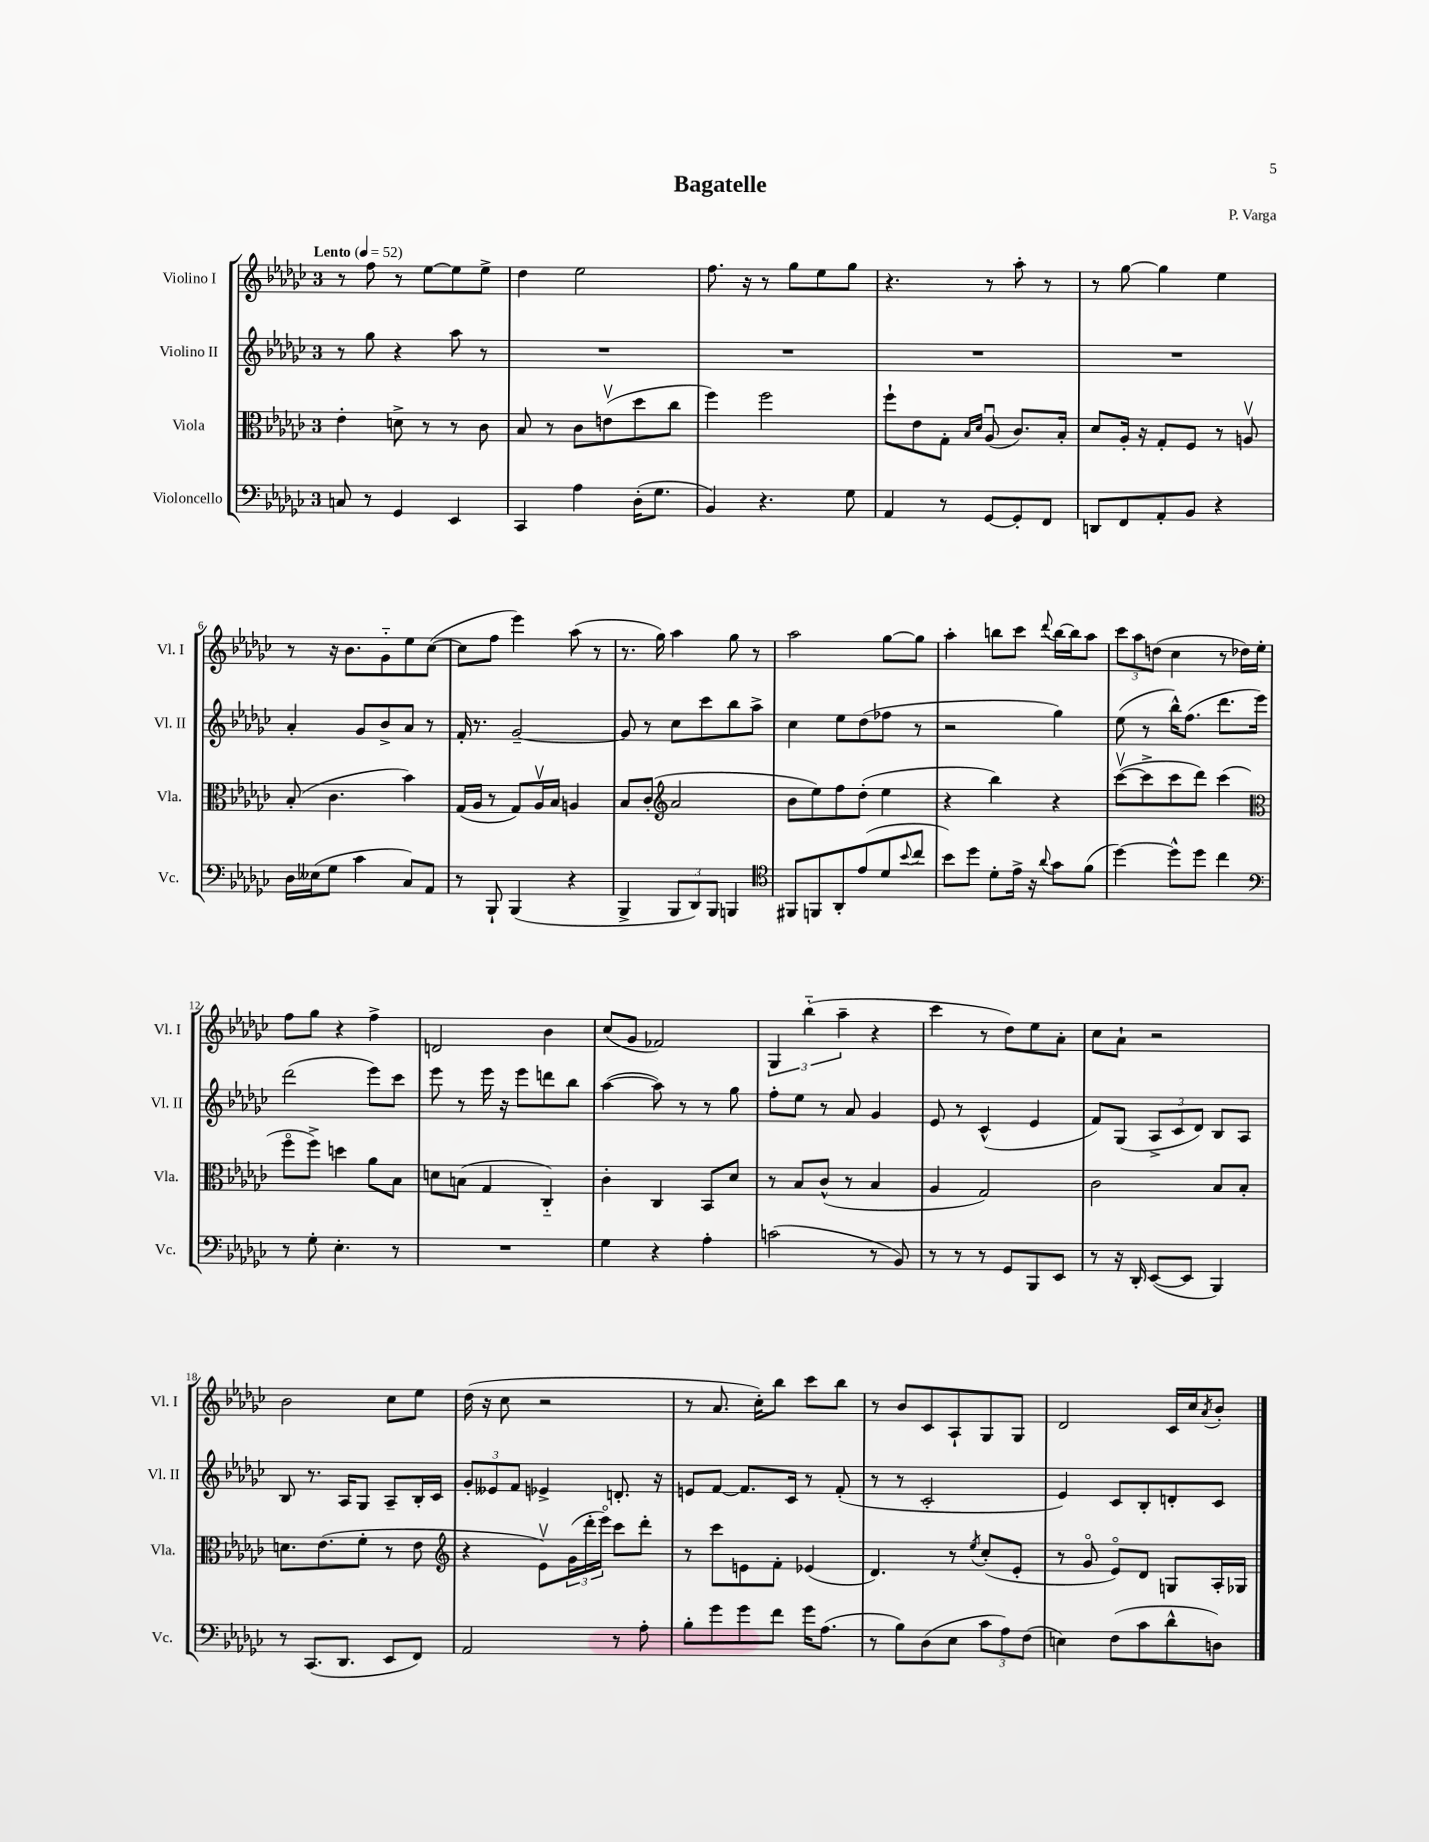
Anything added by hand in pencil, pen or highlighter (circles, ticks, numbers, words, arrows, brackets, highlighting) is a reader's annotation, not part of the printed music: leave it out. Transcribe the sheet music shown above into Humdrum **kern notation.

**kern	**kern	**kern	**kern
*part4	*part3	*part2	*part1
*staff4	*staff3	*staff2	*staff1
*I"Violoncello	*I"Viola	*I"Violino II	*I"Violino I
*I'Vc.	*I'Vla.	*I'Vl. II	*I'Vl. I
*clefF4	*clefC3	*clefG2	*clefG2
*k[b-e-a-d-g-c-]	*k[b-e-a-d-g-c-]	*k[b-e-a-d-g-c-]	*k[b-e-a-d-g-c-]
*M3/4	*M3/4	*M3/4	*M3/4
*MM52	*MM52	*MM52	*MM52
=1	=1	=1	=1
!	!	!	!LO:TX:a:B:t=Lento
8Cn/	4e-'\	8r	8r
8r	.	8gg-\	8ff\
4GG-/	8dn^\	4r	8r
.	8r	.	[8ee-\L
4EE-/	8r	8aa-\	8ee-\]
.	8c-\	8r	8ee-^\J
=2	=2	=2	=2
4CC-/	8B-/	2.r	4dd-\
.	8r	.	.
4A-\	8c-\L	.	2ee-\
.	(8env\	.	.
(16D-'\KL	8dd-\	.	.
8.G-\J	.	.	.
.	8cc-\J	.	.
=3	=3	=3	=3
4BB-/)	4ff\)	2.r	8.ff\
.	.	.	16r
4.r	2ff\	.	8r
.	.	.	8gg-\L
.	.	.	8ee-\
8G-\	.	.	8gg-\J
=4	=4	=4	=4
4AA-/	8ff`\L	2.r	4.r
.	8e-\	.	.
8r	8G-'\J	.	.
.	16qqB-/LL	.	.
.	16qqd-/JJ	.	.
[8GG-/L	(8A-u/	.	8r
8GG-'/]	8.c-/L)	.	8aa-'\
8FF/J	.	.	8r
.	16B-'/Jk	.	.
=5	=5	=5	=5
8DDn/L	8d-/L	2.r	8r
8FF/	16A-'/Jk	.	[8gg-\
.	16r	.	.
8AA-'/	8G-'/L	.	4gg-\]
8BB-/J	8F/J	.	.
4r	8r	.	4ee-\
.	8Anv/	.	.
!!LO:LB:g=z
=6	=6	=6	=6
16D-\LL	(8B-'/	4a-'/	8r
(16E--X\J	.	.	.
8G-\J	4.c-\	.	16r
.	.	.	8.b-\L
4c-\	.	8g-/L	.
.	.	8b-^/	8g-\
8C-/L)	4b-\)	8a-/J	8ee-\
8AA-/J	.	8r	([8cc-\J
=7	=7	=7	=7
8r	(16G-/LL	16f'/	8cc-\L]
.	16A-/JJ	8.r	.
8BBB-`/	8r	.	8ff\J
(4BBB-/	8G-/L)	[2g-~/	4eee-\)
.	16A-v/L	.	.
.	16B-/JJ	.	.
4r	4An/	.	(8aa-\
.	.	.	8r
=8	=8	=8	=8
4BBB-^/	8B-/L	8g-/]	8.r
.	(8c-'/J	8r	.
.	.	.	16gg-\)
*	*clefG2	*	*
12BBB-/L	2a-/	8cc-\L	4aa-\
12DD-/)	.	.	.
.	.	8ccc-\	.
12BBB-/J	.	.	.
4BBBn/	.	8bb-\	8gg-\
.	.	8aa-^\J	8r
=9	=9	=9	=9
*clefC4	*	*	*
8FF#X/L	8b-\L	4cc-\	2aa-\
8FFn/	8ee-\)	.	.
8AA-'/	8ff\	8ee-\L	.
(8e-/	(8dd-'\J	(8dd-\	.
8d-/	4ee-\	8ff-X\J	[8gg-\L
8qqb-/	.	.	.
8cc-/J	.	8r	8gg-\J]
=10	=10	=10	=10
8b-\L)	4r	2r	4aa-'\
8dd-\J	.	.	.
8d-'\L	4bb-\)	.	8bbn\L
16e-^\Jk	.	.	8ccc-\J
16r	.	.	.
8qqa-/	.	.	8qqddd-/
8g-\L	4r	4gg-\)	[16bb\LL
.	.	.	16bb\J]
(8f\J	.	.	8aa-\J
=11	=11	=11	=11
[4dd-\)	([8ccc-v\L	(8ee-\	12ccc-\L
.	.	.	12aa-\
.	8ccc-^\]	8r	.
.	.	.	(12ddn\J
8dd-^^\L]	8ccc-\	16bb-^^\KL)	4cc-\
.	.	(8.ff\J	.
8dd-\J	8ddd-\J)	.	.
4cc-\	(4ccc-\	8.ddd-\L	8r
.	.	.	16dd-X\LL)
.	.	16eee-\Jk)	16ee-'\JJ
!!LO:LB:g=z
=12	=12	=12	=12
*clefF4	*clefC3	*	*
8r	8ff\L	(2ddd-\	8ff\L
8G-'\	8ff^\J)	.	8gg-\J
4.E-'\	4ddn\	.	4r
.	8a-\L	8eee-\L)	4ff^\
8r	8B-\J	8ccc-\J	.
=13	=13	=13	=13
2.r	8dn\L	8eee-\	2dn/
.	(8Bn\J	8r	.
.	4G-/	16eee-\	.
.	.	16r	.
.	.	8eee-\L	.
.	4C-/)	8dddn\	4b-\
.	.	8bb-\J	.
=14	=14	=14	=14
4G-\	4c-'\	([4aa-\	(8cc-/L
.	.	.	8g-/J
4r	4C-/	8aa-\])	2f-X/)
.	.	8r	.
4A-'\	8BB-/L	8r	.
.	8d-/J	8gg-\	.
=15	=15	=15	=15
(2cn\	8r	8ff'\L	6G-/
.	8B-/L	8ee-\J	.
.	.	.	(6bb-\
.	(8c-^^/J	8r	.
.	.	.	6aa-~\
.	8r	8a-/	.
8r	4B-/	4g-/	4r
8BB-/)	.	.	.
=16	=16	=16	=16
8r	4A-/	8e-/	4ccc-\
8r	.	8r	.
8r	2G-/)	(4c-^^/	8r
8GG-/L	.	.	8dd-\L)
8BBB-/	.	4e-/	8ee-\
8EE-/J	.	.	8a-'\J
=17	=17	=17	=17
8r	2c-\	8f/L)	8cc-\L
16r	.	(8G-/J	8a-`\J
16DD-'/	.	.	.
([8EE-/L	.	12A-^/L	2r
.	.	12c-/	.
8EE-/J]	.	.	.
.	.	12d-/J)	.
4BBB-/)	8B-/L	8B-/L	.
.	8B-'/J	8A-/J	.
!!LO:LB:g=z
=18	=18	=18	=18
8r	8.dn\L	8B-/	2b-\
(8.CC-/L	.	8.r	.
.	(8.e-\	.	.
8.DD-/J	.	16A-/KL	.
.	8f'\J	8G-/J	.
8EE-/L	8r	8A-~/L	8cc-\L
8FF/J)	8e-\	16B-'/L	8ee-\J
.	.	16c-/JJ	.
=19	=19	=19	=19
*	*clefG2	*	*
2AA-/	4r	12g-'/L	(16dd-\
.	.	.	16r
.	.	12e--X/	.
.	.	.	8cc-\
.	.	12f/J	.
.	8e-v\L)	4e-X^/	2r
.	(24g-\L	.	.
.	24ddd-'\	.	.
.	24eee-\JJ)	.	.
8r	8ccc-\L	8.dn'/	.
8A-'\	8ddd-'\J	.	.
.	.	16r	.
=20	=20	=20	=20
8B-'\L	8r	8en/L	8r
8g-\	8ccc-\L	[8f/J	8.a-/
8g-\	8en\	8.f/L]	.
.	.	.	16cc-'\KL)
8f\J	8f'\J	.	8bb-\J
.	.	16c-/Jk	.
16g-\KL	(4e-X/	8r	8ccc-\L
(8.A-\J	.	.	.
.	.	(8f'/	8bb-\J
=21	=21	=21	=21
8r	4.d-/)	8r	8r
8B-\L)	.	8r	8b-/L
(8D-\	.	2c-'/	8c-/
8E-\J	8r	.	8A-`/
.	8qee-/	.	.
12c-\L	(8cc-'/L	.	8G-/
12A-\)	.	.	.
.	8e-'/J	.	8G-/J
(12F\J	.	.	.
=22	=22	=22	=22
4En\)	8r	4e-/)	2d-/
.	8g-/	.	.
(8F\L	8e-/L)	8c-/L	.
8c-\	8d-/J	8B-'/	.
8d-^^\	8Gn/L	8dn'/	16c-/LL
.	.	.	16cc-/J
.	.	.	8qa-/
8Dn\J)	16A-'/L	8c-/J	8b-'/J
.	16G-X/JJ	.	.
==	==	==	==
*-	*-	*-	*-
